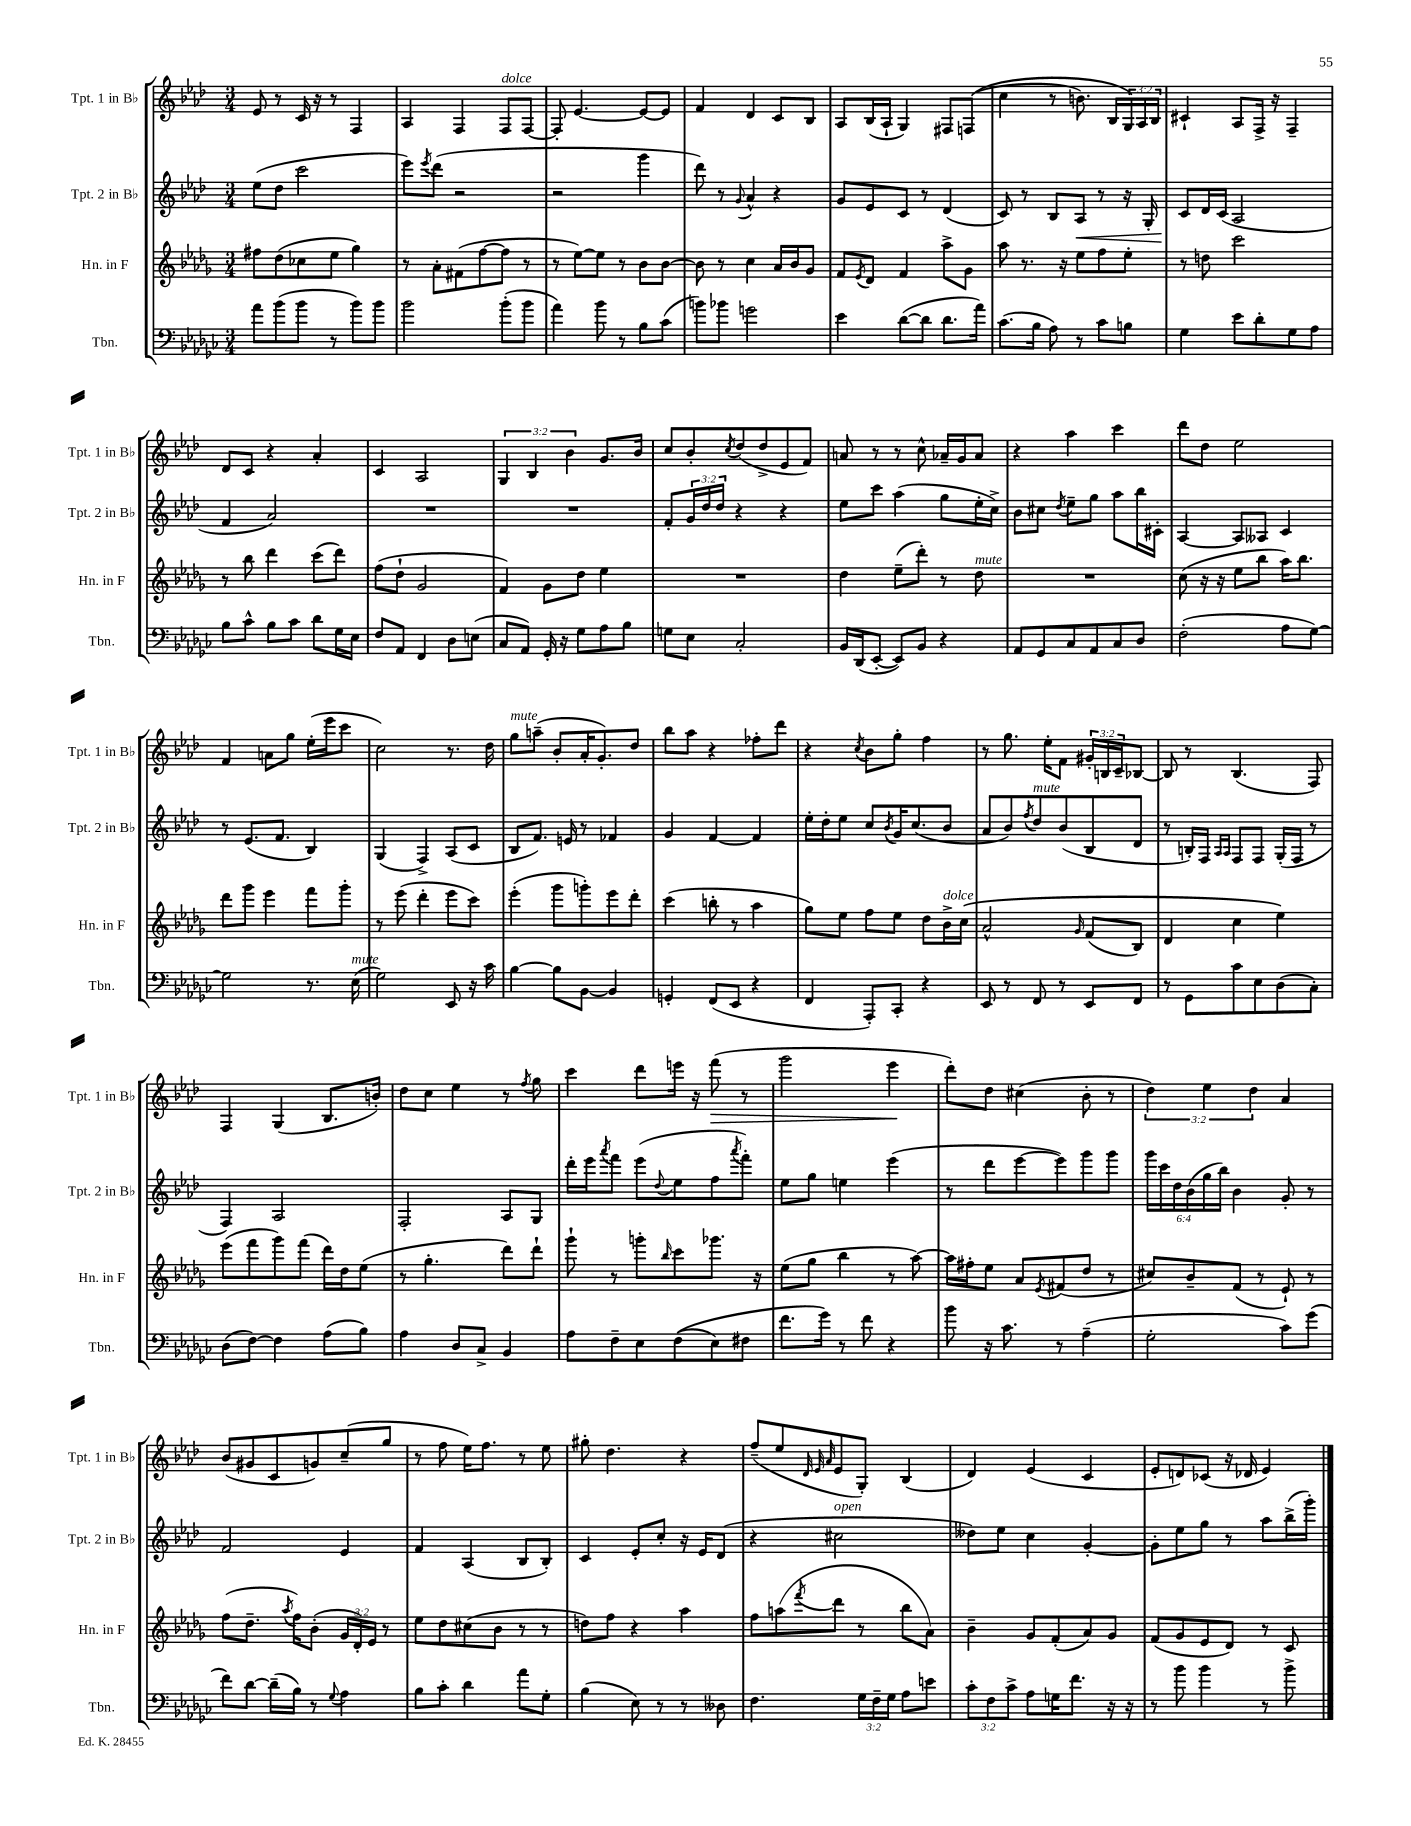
<<
\new StaffGroup <<
\new Staff = "s0" \with { instrumentName = "Tpt. 1 in Bb" shortInstrumentName = "Tpt. 1 in Bb" } {
    \clef treble \key aes \major \numericTimeSignature \time 3/4 \override Staff.TupletNumber.text = #tuplet-number::calc-fraction-text
    ees'8 r8 c'16 r16 r8 f4 |
    aes4 f4 f8^\markup { \italic "dolce" } f8~ |
    f8-. ees'4.~ ees'8~ ees'8 |
    f'4 des'4 c'8 bes8 |
    aes8 bes16( aes16-! g4) fis8 f8(\( |
    c''4 r8 b'8.) bes16 \tuplet 3/2 { g16\) aes16 bes16 } |
    cis'4-! aes8 f16-> r16 f4-- |
    des'8 c'8 r4 aes'4-. |
    c'4 aes2 |
    \tuplet 3/2 { g4 bes4 bes'4 } g'8. bes'16 |
    c''8 bes'8-. \acciaccatura { c''8 } des''8( des''8-> ees'8 f'8) |
    a'8 r8 r8 c''8-^ aes'16-- g'16 aes'8 |
    r4 aes''4 c'''4 |
    des'''8 des''8 ees''2 |
    f'4 a'8 g''8 ees''16-.( ees'''16 c'''8 |
    c''2) r8. des''16 |
    g''8^\markup { \italic "mute" } a''8--( bes'8-. aes'16-. g'8.-.) des''8 |
    bes''8 aes''8 r4 fes''8-. des'''8 |
    r4 \acciaccatura { c''8 } bes'8 g''8-. f''4 |
    r8 g''8. ees''16-. f'8 \tuplet 3/2 { gis'16-. b16 c'16-- } bes8~ |
    bes8 r8 bes4.( f8) |
    f4 g4( bes8. b'16-.) |
    des''8 c''8 ees''4 r8 \acciaccatura { f''8 } g''8 |
    c'''4 des'''8 e'''16 r16 f'''8\>( r8 |
    g'''2 ees'''4\! |
    des'''8-.) des''8 cis''4( bes'8-. r8 |
    \tuplet 3/2 { des''4) ees''4 des''4 } aes'4 |
    bes'8( gis'8 c'8 g'8) c''8--( g''8 |
    r8 f''8 ees''16) f''8. r8 ees''8 |
    gis''8-. des''4. r4 |
    f''8--( ees''8 \grace { des'32 ees'32 aes'32 } ees'8 g8-.) bes4( |
    des'4) ees'4( c'4 |
    ees'8-. d'8) ces'8( r16 des'16 ees'4) \bar "|." |
}
\new Staff = "s1" \with { instrumentName = "Tpt. 2 in Bb" shortInstrumentName = "Tpt. 2 in Bb" } {
    \clef treble \key aes \major \numericTimeSignature \time 3/4 \override Staff.TupletNumber.text = #tuplet-number::calc-fraction-text
    ees''8( des''8 c'''2 |
    ees'''8) \acciaccatura { ees'''8 } des'''8( r2 |
    r2 g'''4 |
    des'''8) r8 \appoggiatura { g'8 } aes'4-^ r4 |
    g'8 ees'8 c'8 r8 des'4( |
    c'8) r8 bes8 aes8\< r8 r16 g16-. |
    c'8\! des'16 c'16( aes2 |
    f'4 aes'2) |
    R2. |
    R2. |
    f'8-. \tuplet 3/2 { g'16 des''16 des''16 } r4 r4 |
    ees''8 c'''8 aes''4( g''8 ees''16-. c''16->) |
    bes'8 cis''8 \acciaccatura { des''8 } ees''8-- g''8 aes''8 bes''16 cis'16-. |
    aes4~ aes8 aeses8 c'4 |
    r8 ees'8.( f'8. bes4) |
    g4( f4->) aes8( c'8 |
    bes8 f'8.) e'16 r8 fes'4 |
    g'4 f'4~ f'4 |
    ees''16-. des''16-. ees''8 c''8 \acciaccatura { bes'8 } g'16 c''8.( bes'8 |
    aes'8 bes'8) \acciaccatura { f''8 } des''8^\markup { \italic "mute" } bes'8( bes8 des'8 |
    r8 b16-.) f16 \grace { aes16 aes16 } f8 f8 g16-.( f16 r8 |
    f4) aes2 |
    f2-. aes8 g8 |
    des'''16-. ees'''16 \acciaccatura { aes'''8 } f'''8 ees'''8( \appoggiatura { des''8 } ees''8 f''8 \acciaccatura { aes'''8 } f'''8-.) |
    ees''8 g''8 e''4 ees'''4( |
    r8 des'''8 ees'''8~ ees'''8) g'''8 g'''8 |
    \tuplet 6/4 { g'''16 c'''16 des''16 bes'16( g''16 bes''16) } bes'4 g'8-. r8 |
    f'2 ees'4 |
    f'4 aes4( bes8 bes8-.) |
    c'4 ees'8-. c''8-. r16 ees'16 des'8( |
    r4 cis''2^\markup { \italic "open" } |
    deses''8) ees''8 c''4 g'4~-. |
    g'8-. ees''8 g''8 r8 aes''8 bes''16->( g'''16-.) \bar "|." |
}
\new Staff = "s2" \with { instrumentName = "Hn. in F" shortInstrumentName = "Hn. in F" } {
    \clef treble \key des \major \numericTimeSignature \time 3/4 \override Staff.TupletNumber.text = #tuplet-number::calc-fraction-text
    fis''8 des''8( ces''8 ees''8 ges''4) |
    r8 aes'8-. fis'8( f''8~ f''8 r8 |
    r8 ees''8~) ees''8 r8 bes'8 bes'8~ |
    bes'8 r8 c''4 aes'16 bes'16 ges'8 |
    f'8 \acciaccatura { ees'8 } des'8 f'4 aes''8-> ges'8 |
    aes''8 r8. r16 ees''8 f''8 ees''8-. |
    r8 d''8 c'''2 |
    r8 bes''8 des'''4 c'''8( des'''8) |
    f''8( des''8-! ges'2 |
    f'4) ges'8 des''8 ees''4 |
    R2. |
    des''4 ees''8--( des'''8-.) r8 des''8^\markup { \italic "mute" } |
    R2. |
    c''8( r16 r16 ees''8 bes''8 aes''16) bes''8. |
    des'''8 ges'''8 ees'''4 f'''8 ges'''8-. |
    r8 ees'''8( des'''4-. ees'''8 c'''8) |
    ees'''4-.( ges'''8 g'''8-.) ees'''8 des'''8-. |
    c'''4( b''8-. r8 aes''4 |
    ges''8) ees''8 f''8 ees''8 des''8 bes'16->^\markup { \italic "dolce" } c''16\( |
    aes'2-^ \grace { ges'16 } f'8( bes8) |
    des'4 c''4 ees''4\) |
    ees'''8( f'''8 ges'''8) f'''8( des'''16) des''16 ees''8( |
    r8 ges''4.-. des'''8) des'''8-! |
    ges'''8-! r8 g'''8-. \grace { bes''16 } c'''8 ges'''8. r16 |
    ees''8( ges''8 bes''4 r8 aes''8~) |
    aes''16 fis''16-. ees''8 aes'8 \acciaccatura { ees'8 } fis'8( des''8 r8 |
    cis''8) bes'8-- f'8( r8 ees'8-!) r8 |
    f''8( des''8.-- \acciaccatura { aes''8 } f''16) bes'8-.( \tuplet 3/2 { ges'16 des'16-.) ees'16 } r8 |
    ees''8 des''8 cis''8( bes'8 r8 r8 |
    d''8) f''8 r4 aes''4 |
    f''8 a''8( \acciaccatura { f'''8 } des'''8 r8 bes''8 aes'8) |
    bes'4-- ges'8 f'8-.( aes'8) ges'8 |
    f'8( ges'8 ees'8 des'8) r8 c'8 \bar "|." |
}
\new Staff = "s3" \with { instrumentName = "Tbn." shortInstrumentName = "Tbn." } {
    \clef bass \key ges \major \numericTimeSignature \time 3/4 \override Staff.TupletNumber.text = #tuplet-number::calc-fraction-text
    aes'8 bes'8( bes'8 r8 bes'8) bes'8 |
    bes'2 bes'8-.( bes'8 |
    aes'4) bes'8 r8 bes8 ces'8( |
    b'8) bes'8 g'2 |
    ees'4 des'8~( des'8 des'8. aes'16) |
    ces'8.( bes16 aes8) r8 ces'8 b8 |
    ges4 ees'8 des'8-. ges8 aes8 |
    bes8 ces'8-^ bes8 ces'8 des'8 ges16 ees16 |
    f8 aes,8 f,4 des8 e8( |
    ces8 aes,8) ges,16-. r16 ges8 aes8 bes8 |
    g8 ees8 ces2-. |
    bes,16 des,16( ees,8~-. ees,8) bes,8 r4 |
    aes,8 ges,8 ces8 aes,8 ces8 des8 |
    f2-.( aes8 ges8~) |
    ges2 r8. ees16^\markup { \italic "mute" }( |
    ges2) ees,8 r16 ces'16 |
    bes4~ bes8 bes,8~ bes,4 |
    g,4-. f,8( ees,8 r4 |
    f,4 aes,,8-.) ces,8-. r4 |
    ees,8 r8 f,8 r8 ees,8 f,8 |
    r8 ges,8 ces'8 ees8 des8( ces8-.) |
    des8( f8~) f4 aes8( bes8) |
    aes4 des8 ces8-> bes,4 |
    aes8 f8-- ees8 f8(\( ees8) fis8 |
    f'8. ges'16\) r8 f'8 r4 |
    bes'8 r16 ces'8. r8 aes4--( |
    ges2-. ces'8) ges'8( |
    f'8) des'8~ des'16--( bes16) r8 \appoggiatura { ges8 } aes4 |
    bes8 ces'8-. des'4 aes'8 ges8-. |
    bes4( ees8) r8 r8 deses8 |
    f4. \tuplet 3/2 { ges16 f16-- ges16 } aes8 e'8 |
    \tuplet 3/2 { ces'8-. f8 ces'8-> } aes8 g16 f'8. r16 r16 |
    r8 bes'8 bes'4 r8 bes'8-> \bar "|." |
}
>>
>>
\layout { \context { \Score \remove "Bar_number_engraver" } }
